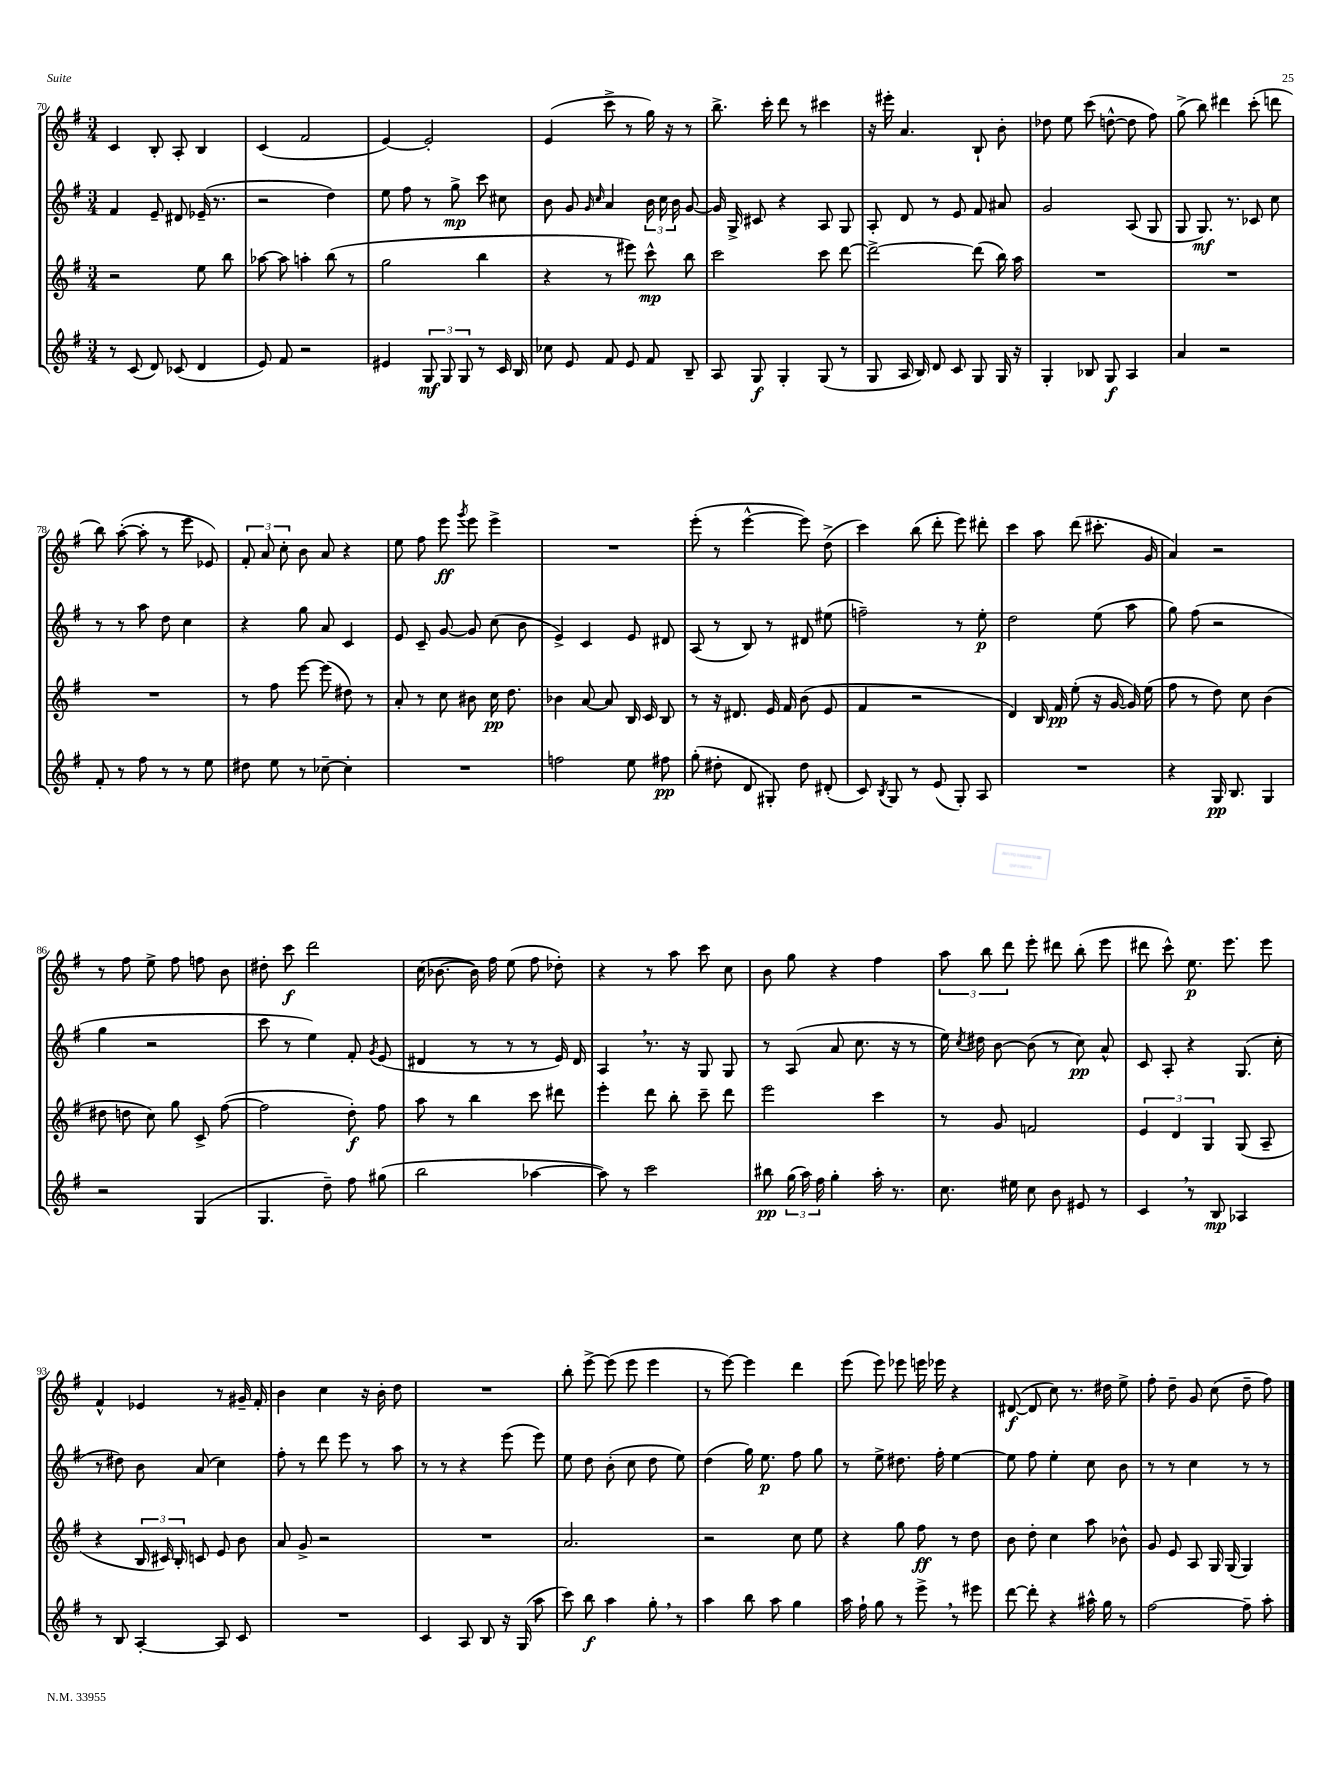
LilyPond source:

<<
\new StaffGroup <<
\new Staff = "s0" {
    \clef treble \key g \major \numericTimeSignature \time 3/4
    \autoBeamOff c'4 b8-. a8-. b4 |
    c'4( fis'2 |
    e'4~) e'2-. |
    e'4( c'''8-> r8 g''16) r16 r8 |
    b''8.-> c'''16-. d'''8 r8 cis'''4 |
    r16 eis'''16-. a'4. b8-! b'8-. |
    des''8 e''8 c'''8( d''8~-^ d''8 fis''8) |
    g''8->( b''8) dis'''4 c'''8-.( d'''8 |
    b''8) a''8~-.( a''8-. r8 e'''8 ees'8) |
    \tuplet 3/2 { fis'8-. a'8 c''8-. } b'8 a'8 r4 |
    e''8 fis''8 e'''8\ff \acciaccatura { g'''8 } e'''8 e'''4-> |
    R2. |
    e'''8-.( r8 e'''4~-^ e'''8) d''8->( |
    c'''4) b''8( d'''8-. e'''8) dis'''8-. |
    c'''4 a''8 d'''8( cis'''8.-. g'16 |
    a'4) r2 |
    r8 fis''8 e''8-> fis''8 f''8 b'8 |
    dis''8-. c'''8\f d'''2 |
    c''16( bes'8.~ bes'16) fis''16 e''8( fis''8 des''8-.) |
    r4 r8 a''8 c'''8 c''8 |
    b'8 g''8 r4 fis''4 |
    \tuplet 3/2 { a''8 b''8 d'''8 } e'''8-. dis'''8 b''8-.( e'''8 |
    dis'''8 c'''8-^) e''8.\p e'''8. e'''8 |
    fis'4-^ ees'4 r8 gis'16-- fis'16-. |
    b'4 c''4 r16 b'16-. d''8 |
    R2. |
    b''8-. e'''8~-> e'''8( e'''8 e'''4 |
    r8 e'''8~) e'''4 d'''4 |
    e'''8( e'''8) ees'''8 e'''16 ees'''16 r4 |
    dis'8~\f( dis'8 c''8) r8. dis''16 e''8-> |
    fis''8-. d''8-- g'8 c''8( d''8-- fis''8) \bar "|." |
}
\new Staff = "s1" {
    \clef treble \key g \major \numericTimeSignature \time 3/4
    \autoBeamOff fis'4 e'8-- dis'8 ees'16--( r8. |
    r2 d''4) |
    e''8 fis''8 r8 g''8->\mp c'''8 cis''8 |
    b'8 g'8 \grace { g'16 c''16 } a'4 \tuplet 3/2 { b'16 c''16 b'16 } g'8~ |
    g'16 g16-> cis'8 r4 a8 g8 |
    a8-. d'8 r8 e'8 fis'8 ais'8 |
    g'2 a8( g8 |
    g8 g8.\mf) r8. ces'8 c''8 |
    r8 r8 a''8 d''8 c''4 |
    r4 g''8 a'8 c'4 |
    e'8 c'8-- g'8~ g'8 c''8( b'8 |
    e'4->) c'4 e'8 dis'8 |
    a8( r8 b8) r8 dis'8 eis''8( |
    f''2--) r8 e''8-.\p |
    d''2 e''8( a''8 |
    g''8) fis''8( r2 |
    g''4 r2 |
    c'''8 r8 e''4) fis'8-. \acciaccatura { g'8 } e'8( |
    dis'4 r8 r8 r8 e'16) dis'16 |
    a4 \breathe r8. r16 g8 g8 |
    r8 a8( a'8 c''8. r16 r8 |
    e''16) \acciaccatura { c''8 } dis''16 b'8~ b'8( r8 c''8\pp) a'8-^ |
    c'8 a8-. r4 g8.( c''16-. |
    r8 dis''8) b'8 a'8( c''4) |
    fis''8-. r8 d'''8 e'''8 r8 a''8 |
    r8 r8 r4 e'''8( e'''8) |
    e''8 d''8 b'8-.( c''8 d''8 e''8) |
    d''4( g''16) e''8.\p fis''8 g''8 |
    r8 e''8-> dis''8. fis''16-. e''4~ |
    e''8 fis''8 e''4-. c''8 b'8 |
    r8 r8 c''4 r8 r8 \bar "|." |
}
\new Staff = "s2" {
    \clef treble \key g \major \numericTimeSignature \time 3/4
    \autoBeamOff r2 e''8 b''8 |
    aes''8~ aes''8 a''4-. b''8( r8 |
    g''2 b''4 |
    r4 r8 eis'''8) c'''8-^\mp b''8 |
    c'''2 c'''8 d'''8~ |
    d'''2~-> d'''8( b''16) a''16 |
    R2. |
    R2. |
    R2. |
    r8 fis''8 e'''8~ e'''8( dis''8) r8 |
    a'8-. r8 c''8 bis'8 c''16\pp d''8. |
    bes'4 a'8~ a'8 b16 c'16 b8 |
    r8 r16 dis'8. e'16 fis'16 b'8( e'8 |
    fis'4 r2 |
    d'4) b16 fis'16\pp e''8-.( r16 g'16~ g'16) e''16( |
    fis''8 r8 d''8) c''8 b'4( |
    dis''8 d''8 c''8) g''8 c'8-> fis''8~( |
    fis''2 d''8-.\f) fis''8 |
    a''8 r8 b''4 c'''8 dis'''8 |
    e'''4-. d'''8 b''8-. c'''8-- d'''8 |
    e'''2 c'''4 |
    r8 g'8 f'2 |
    \tuplet 3/2 { e'4 d'4 g4 } g8( a8-- |
    r4 \tuplet 3/2 { b16 cis'16) b16-. } c'8 e'8 b'8 |
    a'8 g'8-> r2 |
    R2. |
    a'2. |
    r2 c''8 e''8 |
    r4 g''8 fis''8\ff r8 d''8 |
    b'8 d''8-. c''4 a''8 bes'8-^ |
    g'8 e'8 a8 g16 g16( g4) \bar "|." |
}
\new Staff = "s3" {
    \clef treble \key g \major \numericTimeSignature \time 3/4
    \autoBeamOff r8 c'8( d'8) ces'8( d'4 |
    e'8) fis'8 r2 |
    eis'4 \tuplet 3/2 { g8\mf g8 g8 } r8 c'16 b16 |
    ces''8 e'8 fis'8 e'8 fis'8 b8-- |
    a8 g8\f g4-. g8( r8 |
    g8 a16 b16) d'8 c'8 g8 g16 r16 |
    g4-. bes8 g8\f a4 |
    a'4 r2 |
    fis'8-. r8 fis''8 r8 r8 e''8 |
    dis''8 e''8 r8 ces''8~-- ces''4-. |
    R2. |
    f''2 e''8 fis''8\pp |
    g''8-.( dis''8-. d'8 gis8-.) dis''8 dis'8-.( |
    c'8) \acciaccatura { b8 } g8 r8 e'8( g8-.) a8 |
    R2. |
    r4 g16\pp b8. g4 |
    r2 g4( |
    g4. d''8--) fis''8 gis''8( |
    b''2 aes''4~ |
    aes''8) r8 c'''2 |
    bis''8\pp \tuplet 3/2 { g''16( a''16) fis''16 } g''4-. a''16-. r8. |
    c''8. eis''16 c''8 b'8 eis'8 r8 |
    c'4 \breathe r8 b8\mp aes4 |
    r8 b8 a4~-. a8 c'8 |
    R2. |
    c'4 a8 b8 r16 g16( a''8 |
    c'''8) b''8\f a''4 g''8-. \breathe r8 |
    a''4 b''8 a''8 g''4 |
    a''16 fis''16-! g''8 r8 e'''8-> \breathe r8 eis'''8 |
    d'''8~ d'''8-. r4 ais''16-^ g''16 r8 |
    fis''2~ fis''8-- a''8-. \bar "|." |
}
>>
>>
\layout { \context { \Score currentBarNumber = #70 } }
